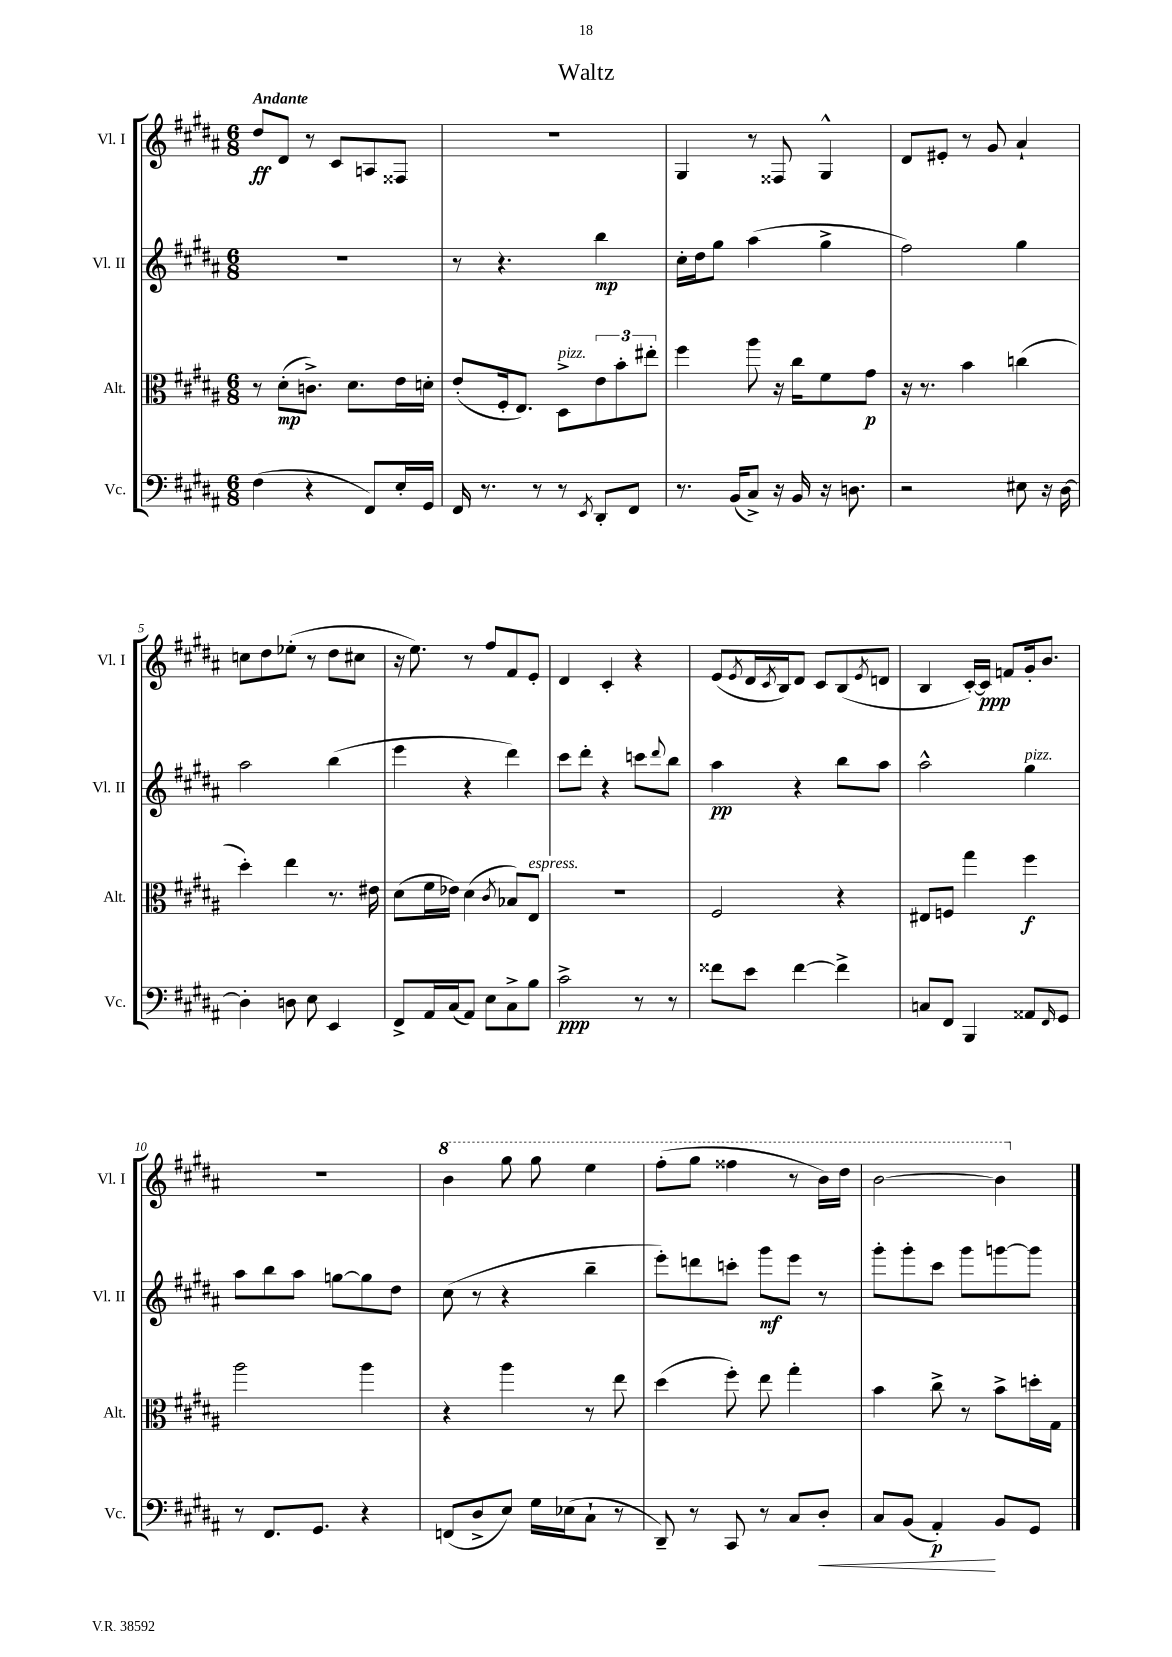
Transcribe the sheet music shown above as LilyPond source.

\header { title = "Waltz" }
<<
\new StaffGroup <<
\new Staff = "s0" \with { instrumentName = "Vl. I" shortInstrumentName = "Vl. I" } {
    \clef treble \key b \major \numericTimeSignature \time 6/8 \tempo "Andante"
    dis''8\ff dis'8 r8 cis'8 a8 fisis8 |
    R2. |
    gis4 r8 fisis8 gis4-^ |
    dis'8 eis'8-. r8 gis'8 ais'4-! |
    c''8 dis''8 ees''8-.( r8 dis''8 cis''8 |
    r16 e''8.) r8 fis''8 fis'8 e'8-. |
    dis'4 cis'4-. r4 |
    e'8( \acciaccatura { e'8 } dis'16 \acciaccatura { cis'8 } b16) dis'8 cis'8 b8( \acciaccatura { e'8 } d'8 |
    b4 cis'16~-.) cis'16\ppp f'8 gis'16-. b'8. |
    R2. |
    \ottava #1 b''4 gis'''8 gis'''8 e'''4 |
    fis'''8-.( gis'''8 fisis'''4 r8 b''16) dis'''16 |
    b''2~ b''4 \ottava #0 \bar "|." |
}
\new Staff = "s1" \with { instrumentName = "Vl. II" shortInstrumentName = "Vl. II" } {
    \clef treble \key b \major \numericTimeSignature \time 6/8
    R2. |
    r8 r4. b''4\mp |
    cis''16-. dis''16 gis''8 ais''4( gis''4-> |
    fis''2) gis''4 |
    ais''2 b''4( |
    e'''4 r4 dis'''4) |
    cis'''8 dis'''8-. r4 c'''8 \appoggiatura { dis'''8 } b''8 |
    ais''4\pp r4 b''8 ais''8 |
    ais''2-^ gis''4^\markup { \italic "pizz." } |
    ais''8 b''8 ais''8 g''8~ g''8 dis''8 |
    cis''8( r8 r4 b''4-- |
    e'''8-.) d'''8 c'''8-. gis'''8\mf e'''8 r8 |
    gis'''8-. gis'''8-. cis'''8 gis'''8 g'''8~ g'''8 \bar "|." |
}
\new Staff = "s2" \with { instrumentName = "Alt." shortInstrumentName = "Alt." } {
    \clef alto \key b \major \numericTimeSignature \time 6/8
    r8 dis'8-.\mp( c'8.->) dis'8. e'16 d'16-. |
    e'8-.( fis16-. e8.) dis8->^\markup { \italic "pizz." } \tuplet 3/2 { e'8 b'8-. eis''8-. } |
    fis''4 ais''8 r16 cis''16 fis'8 gis'8\p |
    r16 r8. b'4 c''4( |
    dis''4-.) e''4 r8. eis'16 |
    dis'8( fis'16 ees'16) dis'4( \acciaccatura { cis'8 } bes8) e8^\markup { \italic "espress." } |
    R2. |
    fis2 r4 |
    eis8 f8 gis''4 fis''4\f |
    ais''2 ais''4 |
    r4 ais''4 r8 e''8 |
    dis''4( fis''8-.) e''8 gis''4-. |
    b'4 cis''8-> r8 b'8-> d''16-. gis16 \bar "|." |
}
\new Staff = "s3" \with { instrumentName = "Vc." shortInstrumentName = "Vc." } {
    \clef bass \key b \major \numericTimeSignature \time 6/8
    fis4( r4 fis,8) e16-. gis,16 |
    fis,16 r8. r8 r8 \acciaccatura { e,8 } dis,8-. fis,8 |
    r8. b,16( cis8->) r16 b,16 r16 d8. |
    r2 eis8 r16 dis16~ |
    dis4-. d8 e8 e,4 |
    fis,8-> ais,16 cis16( ais,8) e8 cis8-> b8 |
    cis'2->\ppp r8 r8 |
    fisis'8 e'8 fisis'4~ fisis'4-> |
    c8 fis,8 b,,4 aisis,8 \grace { fis,16 } gis,8 |
    r8 fis,8. gis,8. r4 |
    f,8( dis8-> e8) gis16 ees16( cis8-! r8 |
    dis,8--) r8 cis,8 r8 cis8 dis8-.\< |
    cis8 b,8( ais,4-.\p\!) b,8 gis,8 \bar "|." |
}
>>
>>
